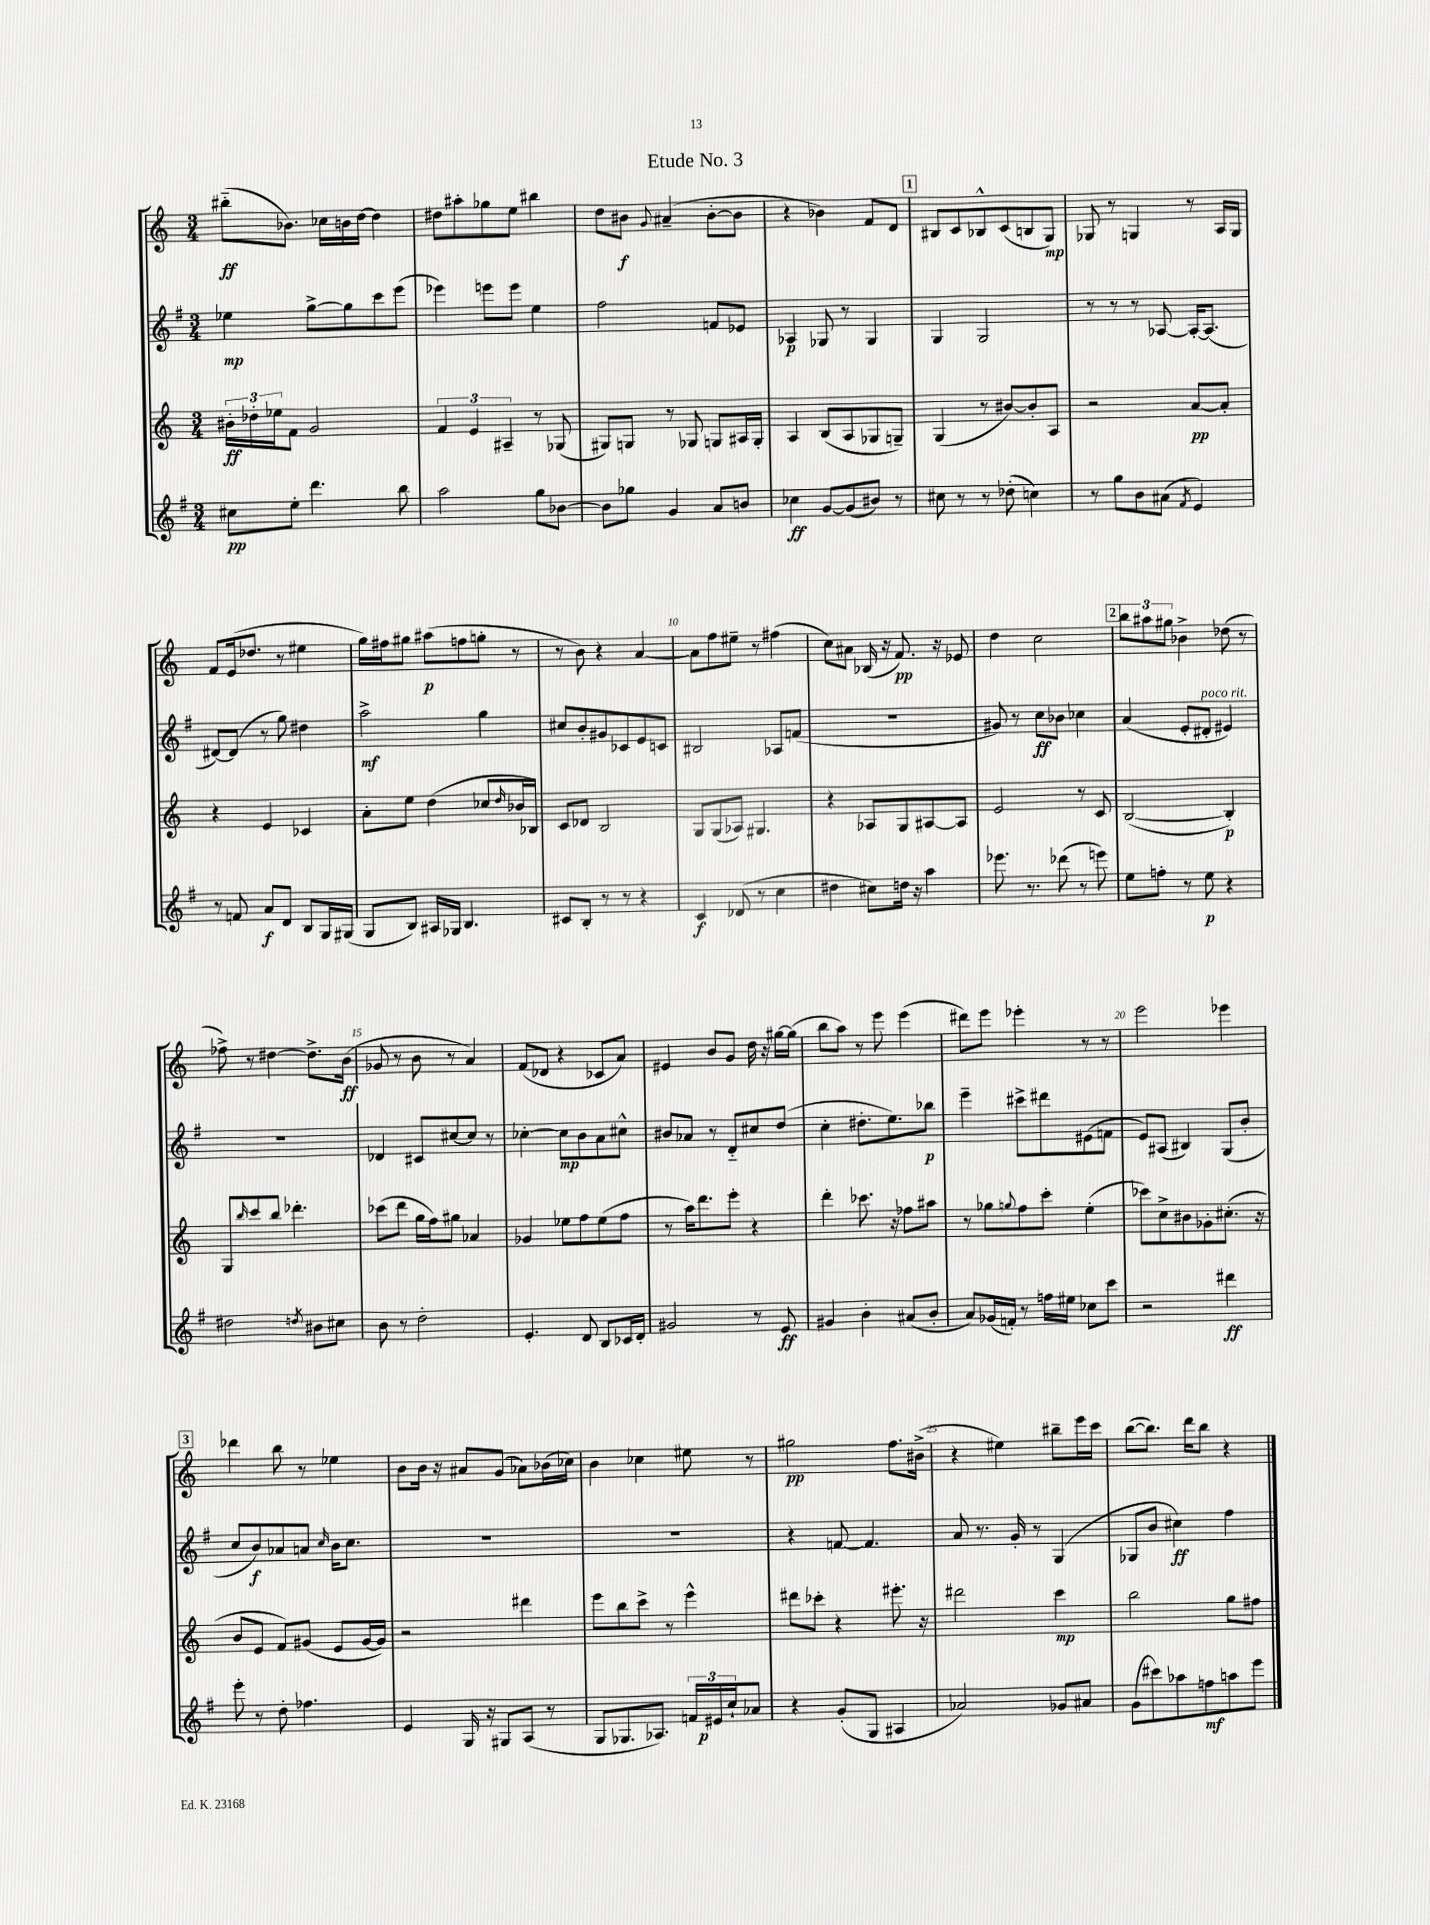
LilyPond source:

\header { title = "Etude No. 3" }
<<
\new StaffGroup <<
\new Staff = "s0" {
    \clef treble \key c \major \numericTimeSignature \time 3/4
    bis''8-_\ff( bes'8.) ces''16 b'16 d''16~ d''4 |
    dis''8 ais''8-. ges''8 e''8 bis''4 |
    d''8 bis'8\f \appoggiatura { g'8 } ais'4--( bis'8~-. bis'8 |
    r4 bes'4) f'8 d'8 |
    \mark \markup { \box "1" } bis8 c'8 bes8-^ c'8( b8 g8\mp) |
    ges8 r8 g4 r8 a16 g16 |
    f'8 e'16( des''8. r8 eis''4 |
    g''16) fis''16 gis''8 ais''8\p( f''8 g''8-. r8 |
    r8 b'8) r4 a'4~ |
    a'8 f''8 eis''8-- r8 fis''4( |
    c''8) ais'8 bes16( r16 f'8.\pp) r16 ees'8 |
    d''4 c''2 |
    \mark \markup { \box "2" } \tuplet 3/2 { b''8 ais''8 gis''8 } bes'4-> des''8( r8 |
    fes''8->) r8 dis''4~ dis''8.-> b'16\ff( |
    ges'8 r8 b'8 r8 a'4) |
    f'8( des'8 r4 ces'8 a'8) |
    eis'4 b'8 g'8 d''16 r16 gis''16~ gis''16( |
    b''8 a''8) r8 e'''8 e'''4( |
    dis'''8) e'''8 ees'''4-. r8 r8 |
    e'''2 ees'''4 |
    \mark \markup { \box "3" } des'''4 b''8 r8 ees''4 |
    b'8 b'16 r16 ais'8 g'8( aes'8) bes'16( ces''16) |
    b'4 ces''4 eis''8 r8 |
    gis''2\pp f''8. bis'16->( |
    r4 eis''4) bis''8-- e'''16 c'''16 |
    b''8~( b''8.) d'''16 b''8 r4 \bar "|." |
}
\new Staff = "s1" {
    \clef treble \key g \major \numericTimeSignature \time 3/4
    ees''4\mp g''8~-> g''8 c'''8 e'''8( |
    ees'''4) e'''8 e'''8 e''4 |
    fis''2 f'8 ees'8 |
    aes4\p ges8 r8 ges4 |
    \mark \markup { \box "1" } g4 g2 |
    r8 r8 r8 aes8~ aes16~-. aes8.( |
    dis'8~) dis'8( r8 g''8) dis''4 |
    a''2->\mf g''4 |
    cis''8 b'8-. gis'8 ces'8 e'8 c'8 |
    bis2 aes8 f'8( |
    R2. |
    gis'8) r8 c''8\ff bes'8 ces''4 |
    \mark \markup { \box "2" } a'4( e'8-. dis'8-.^\markup { \italic "poco rit." } eis'4) |
    R2. |
    des'4 cis'8 cis''8~ cis''8 r8 |
    ces''4~-. ces''8\mp b'8 a'8 cis''8-^ |
    bis'8 aes'8 r8 d'8-_ cis''8 d''8( |
    c''4-. dis''8.-. e''8.) bes''8\p |
    e'''4-- cis'''8-> dis'''8 eis'8( f'8 |
    e'8) ais8( bis4) g8( b'8-. |
    \mark \markup { \box "3" } c''8 b'8\f) aes'8 a'8 \grace { c''16 } b'16 c''8. |
    R2. |
    R2. |
    r4 f'8~ f'4. |
    a'8 r8. g'16-. r8 g4( |
    ges8 b'8 cis''4\ff) fis''4 \bar "|." |
}
\new Staff = "s2" {
    \clef treble \key c \major \numericTimeSignature \time 3/4
    \tuplet 3/2 { bis'16-.\ff des''16-. ees''16 } f'8 g'2 |
    \tuplet 3/2 { f'4 e'4 ais4-- } r8 ges8( |
    gis8) g8 r8 ges8 g8 ais16 g16-. |
    a4 b8( a8 ges8 g8--) |
    \mark \markup { \box "1" } g4( r8 bis'8~) bis'8-. a8 |
    r2 a'8~\pp a'8-. |
    r4 e'4 ces'4 |
    a'8-. e''8 d''4( ces''8 \grace { d''16 } bes'16 bes16) |
    c'8 des'8 b2 |
    g8 g8( aes8) gis4. |
    r4 aes8 g8 ais8~ ais8 |
    e'2 r8 c'8 |
    \mark \markup { \box "2" } b2~( b4-.\p) |
    g8 \grace { b''16 } c'''8 b''8 des'''4.-. |
    ces'''8( d'''8 g''16 f''16) gis''8 aes'4 |
    ges'4 ees''8 f''8 ees''8( f''8 |
    r8 a''16) d'''8. e'''8-. r4 |
    d'''4-. ces'''8. r16 fes''8 ais''8 |
    r8 ges''8 \appoggiatura { g''8 } f''8 c'''8-. e''4-.( |
    ces'''8) c''8-> bis'8 ges'8-. cis''8.-.( r16 |
    \mark \markup { \box "3" } b'8 e'8 f'8) gis'8( e'8 gis'16~ gis'16) |
    r2 dis'''4 |
    e'''8 b''8 c'''8-> r8 e'''4-^ |
    dis'''8 ces'''8-. r4 eis'''8.-. r16 |
    dis'''2 c'''4\mp |
    b''2 g''8 fis''8 \bar "|." |
}
\new Staff = "s3" {
    \clef treble \key g \major \numericTimeSignature \time 3/4
    cis''8\pp e''8-. d'''4. b''8 |
    a''2 g''8 bes'8~ |
    bes'8 ges''8 g'4 a'8 b'8 |
    ces''4\ff g'8~ g'8( bis'8) r8 |
    \mark \markup { \box "1" } cis''8 r8 r8 des''8-.( c''4) |
    r8 g''8 b'8 ais'8( \acciaccatura { fis'8 } e'4) |
    r8 f'8 a'8\f d'8 b8 g16 gis16( |
    g8 b8) ais16 ges16 b4. |
    cis'8 b8-. r8 r8 r4 |
    c'4\f des'8( r8 c''4 |
    dis''4 cis''8) d''16 r16 a''4 |
    ees'''8. r8. des'''8( r8 e'''8) |
    \mark \markup { \box "2" } e''8 f''8-. r8 e''8\p r4 |
    dis''2 \acciaccatura { d''8 } bis'8 cis''8 |
    b'8 r8 d''2-. |
    e'4.-. d'8 b8 ces'16 d'16-. |
    gis'2 r8 e'8\ff |
    gis'4 b'4-. ais'8( b'8-. |
    a'8) ges'16( f'16-.) r8 f''16 eis''16 ces''8 c'''8 |
    r2 dis'''4\ff |
    \mark \markup { \box "3" } e'''8-. r8 d''8-. fes''4. |
    e'4 g16 r16 gis8 a8( r8 |
    g8 ges8. aes8.) \tuplet 3/2 { f'16 eis'16\p c''16-! } aes'8 |
    r4 g'8-.( g8 ais4 |
    aes'2) ges'8 ais'8 |
    g'8( cis'''8) aes''8 f''8\mf a''8 e'''8 \bar "|." |
}
>>
>>
\layout { \context { \Score \override BarNumber.break-visibility = ##(#f #t #t) barNumberVisibility = #(every-nth-bar-number-visible 5) } }
